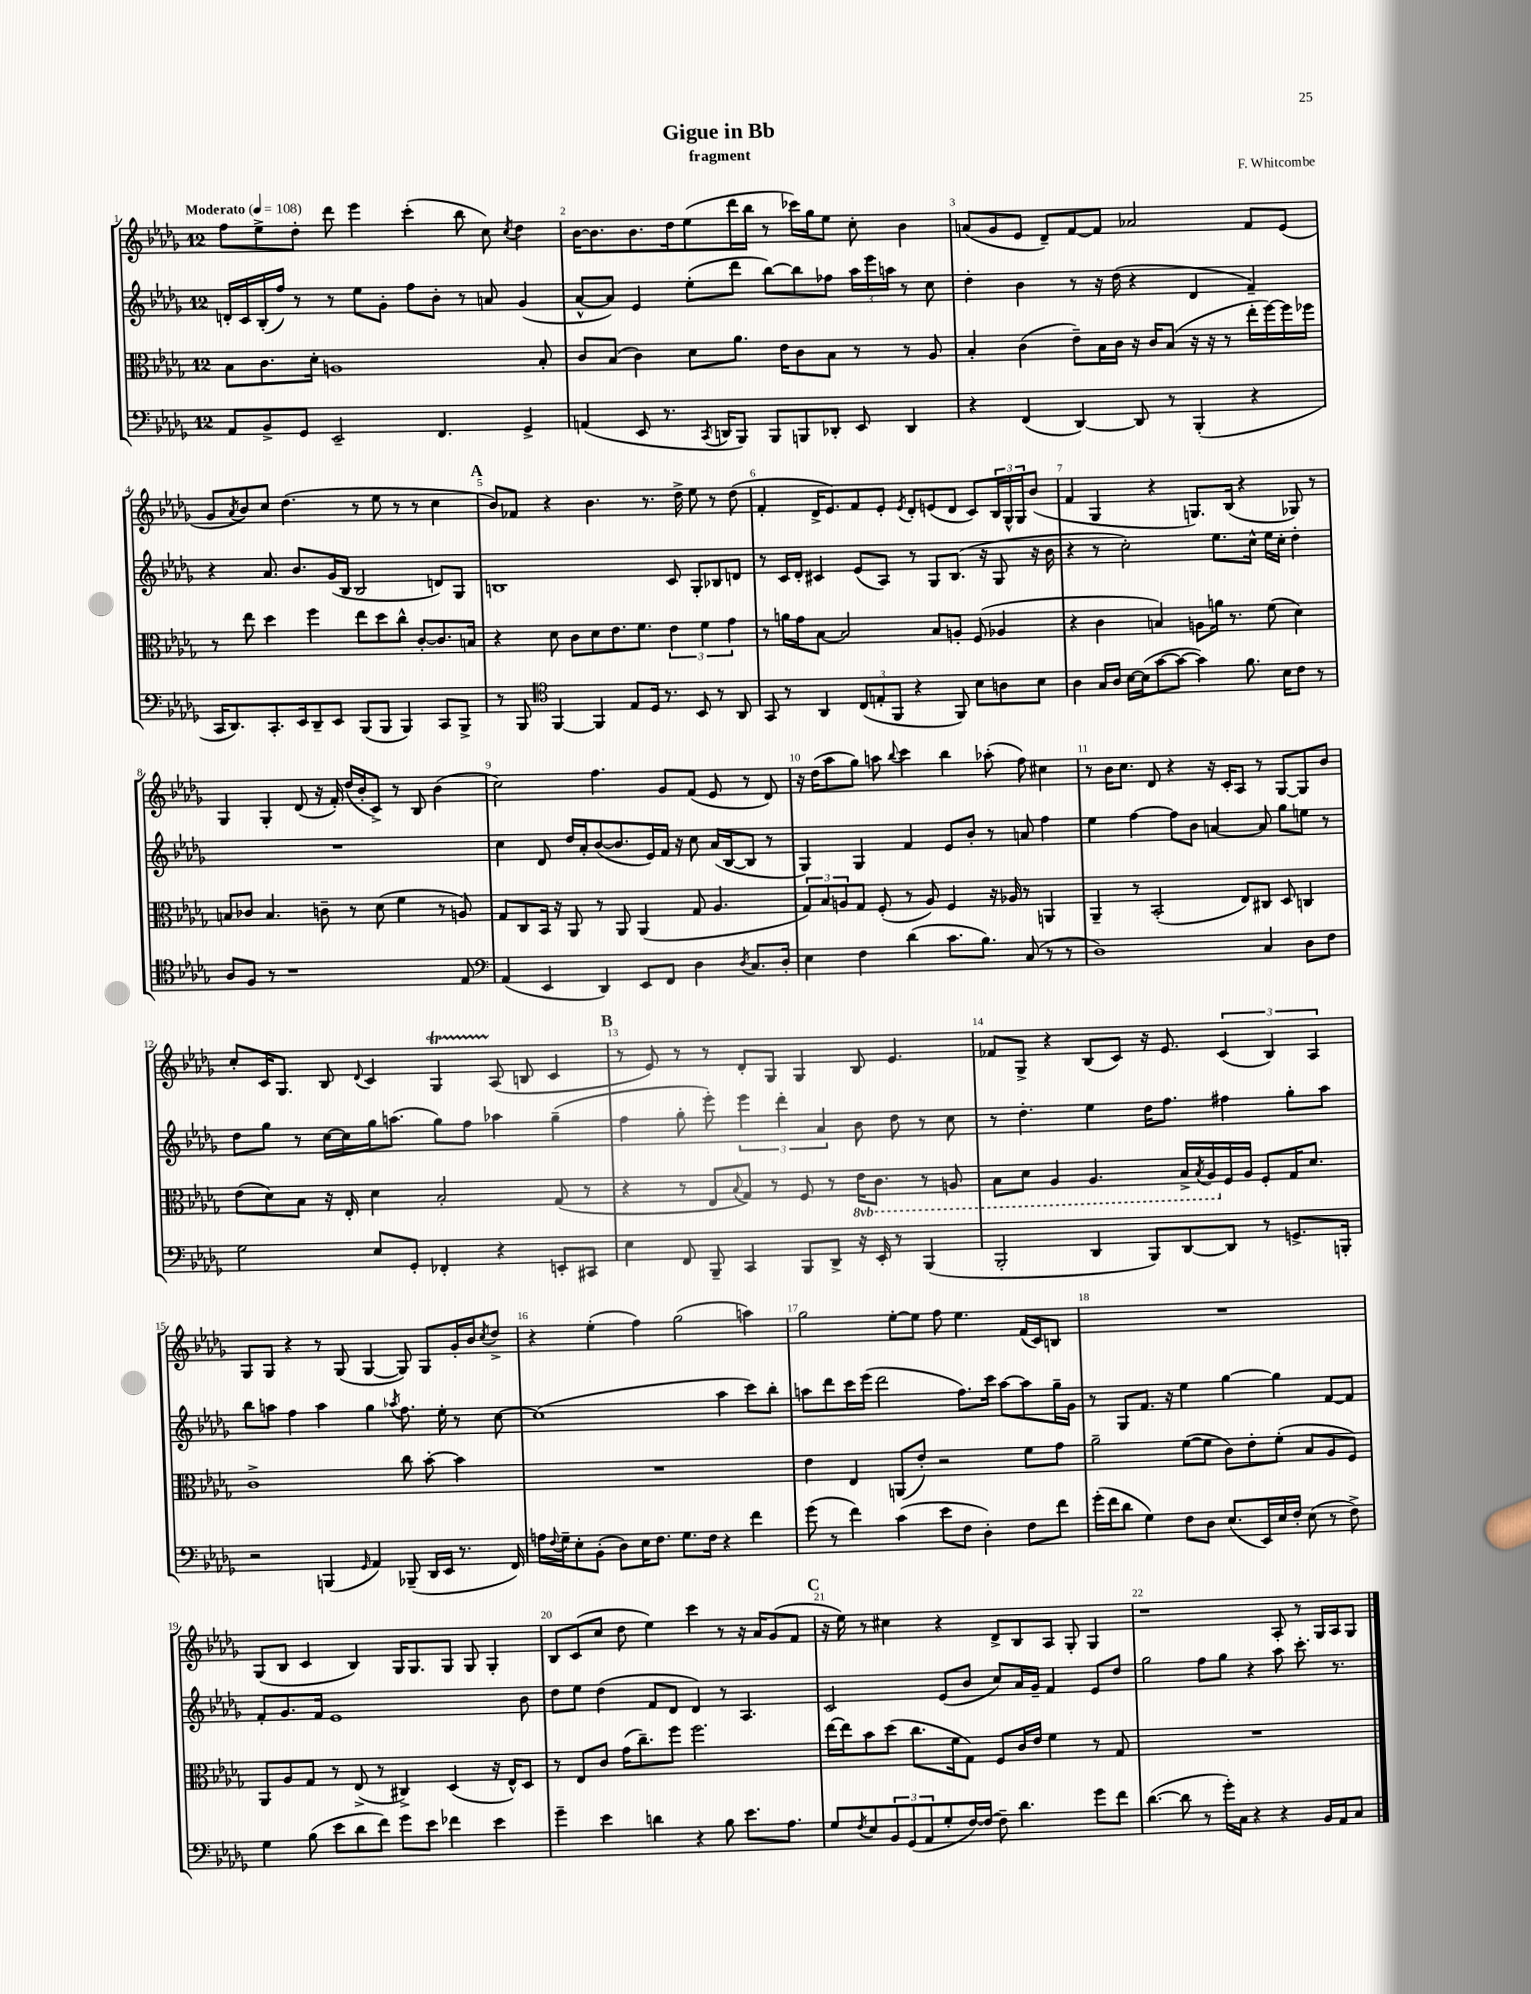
\header { title = "Gigue in Bb" composer = "F. Whitcombe" subtitle = "fragment" }
<<
\new StaffGroup <<
\new Staff = "s0" {
    \clef treble \key des \major \once \override Staff.TimeSignature.style = #'single-digit \time 12/8 \tempo "Moderato" 4 = 108
    f''8 ees''8-> des''8-. des'''8 ees'''4 c'''4-.( bes''8 c''8) \acciaccatura { c''8 } des''4 |
    bes'16~ bes'8. bes'8. des''16 ees''8( des'''16 bes''16 r8 ces'''16) ges''16 ees''8 c''8-. bes'4 |
    a'8( ges'8 ees'8 des'8--) f'8~ f'8 aes'2 f'8 ees'8( |
    ges'8 \acciaccatura { aes'8 } bes'8) c''8 des''4.( r8 ees''8 r8 r8 c''4 |
    \mark \markup { \bold "A" } bes'8) fes'8 r4 bes'4. r8. des''16-> ees''8 r8 des''8( |
    f'4-. des'16-> ees'8.) f'8 ees'8-. \acciaccatura { ees'8 } des'8-. e'8( des'8 c'8) \tuplet 3/2 { bes16 ges16-^ ges16 } bes'8( |
    f'4 ges4 r4 g8.) bes16( r4 ges8) r8 |
    ges4 ges4-. des'8( r16 f'16-.) des''16( bes'16-. c'8->) r8 bes8 bes'4( |
    c''2) f''4. ges'8 f'8( ees'8 r8 des'8) |
    r16 des''16( aes''8 ges''8) a''8 \appoggiatura { bes''8 } c'''4 bes''4 aes''8-.( f''8) cis''4 |
    r8 bes'16 c''8. des'8 r4 r16 c'16-. aes8 r8 ges8~ ges8 bes'8 |
    c''8-. c'16 ges8. bes8 \appoggiatura { des'8 } c'4 ges4\startTrillSpan aes8\stopTrillSpan( b8 c'4 |
    \mark \markup { \bold "B" } r8 ees'8) r8 r8 des'8-. ges8 ges4 bes8 ees'4. |
    fes'8 ges8-> r4 bes8( c'8) r16 ees'8. \tuplet 3/2 { c'4( bes4) aes4 } |
    ges8 ges8 r4 r8 ges8( ges4~ ges8) ges8 ges'16-. bes'16 \acciaccatura { c''8 } des''8-> |
    r4 ees''4-.( f''4) ges''2( a''4) |
    ges''2 ees''8~-. ees''8 f''8 ees''4. f'16( c'16) b8 |
    R1. |
    ges8( bes8 c'4 bes4) ges16 ges8. ges8 ges8 ges4-. |
    bes8 c'8( c''8 des''8 ees''4) c'''4 r8 r16 aes'16 ges'8( f'8 |
    \mark \markup { \bold "C" } r16 ees''16) r8 cis''4 r4 des'8-> bes8 aes8 ges8-. ges4 |
    r1 aes8-. r8 ges16 aes16 ges8 \bar "|." |
}
\new Staff = "s1" {
    \clef treble \key des \major \once \override Staff.TimeSignature.style = #'single-digit \time 12/8
    d'16-. c'16 bes16-.( f''16) r8 r8 ees''8 ges'8-. f''8 bes'8-. r8 a'8 ges'4( |
    aes'8~-^ aes'8) ees'4 ees''8-.( des'''8 bes''8~) bes''8 fes''8 \tuplet 3/2 { aes''16 ees'''16 a''16 } r8 c''8 |
    des''4-. bes'4 r8 r16 des''16( r4 des'4 f'4--) |
    r4 aes'8. bes'8. ges'16( bes16 bes2 d'8) ges8 |
    \mark \markup { \bold "A" } b1 c'8 ges8-. bes8 d'8 |
    r8 c'16 des'16-. cis'4 ees'8( aes8) r8 ges8 bes8.( r16 ges8 r16 bes'16 |
    r4 r8 c''2-.) ees''8. c''16-^ ees''16 c''16-. des''4-. |
    R1. |
    c''4 des'8 des''16 aes'16-. bes'8~( bes'8. ees'16) f'16 r16 c''8 aes'16( bes16~ bes8 r8 |
    ges4) ges4 f'4 ees'8 bes'8-. r8 a'8 f''4 |
    ees''4 f''4~ f''8 bes'8 a'4~ a'8 ges''8 e''8 r8 |
    des''8 ges''8 r8 c''16~ c''16 ges''16 a''8.( ges''8) f''8 aes''4 ges''4--( |
    \mark \markup { \bold "B" } f''4 ges''8-. ees'''8-.) \tuplet 3/2 { ees'''4 des'''4-. aes'4 } bes'8 des''8 r8 c''8 |
    r8 des''4.-. ees''4 des''16 f''8. fis''4 ges''8-. aes''8 |
    bes''8 a''8 f''4 a''4 ges''4 \acciaccatura { aes''8 } f''8. ees''16-. r8 c''8~ |
    c''1( aes''4 c'''8) bes''8-. |
    a''8 des'''8 c'''16 ees'''16( des'''2 f''8.) c'''16 a''8~ a''8 ges''16-- ges'16 |
    r8 ges8 f'8. r16 ees''4 ges''4~ ges''4 f'8~ f'8 |
    f'8-. ges'8. f'16 ees'1 bes'8 |
    des''8 ees''8 des''4( f'8 des'8 des'4) r8 aes4. |
    \mark \markup { \bold "C" } c'2 ees'8( bes'8 c''8) aes'16 ges'16-- f'4 ees'8 des''8 |
    ges''2 f''8 ges''8 r4 aes''8 c'''8.-. r8. \bar "|." |
}
\new Staff = "s2" {
    \clef alto \key des \major \once \override Staff.TimeSignature.style = #'single-digit \time 12/8 \set Staff.ottavationMarkups = #ottavation-simple-ordinals
    bes8 c'8. des'16-. a1 bes8-. |
    c'8 bes8( c'4) des'8 aes'8. ees'16 c'8 bes8 r8 r8 aes8 |
    bes4-. c'4( ees'8--) bes16 c'16 r16 c'16 bes8( r16 r16 r8 ees''16-. f''16~) f''16 fes''16 |
    r8 ees''8 des''4 f''4 ees''8 des''8 c''8-^ c'8~-. c'8. b16 |
    \mark \markup { \bold "A" } r4 des'8 c'8 des'8 ees'8. f'8. \tuplet 3/2 { ees'4 f'4 ges'4 } |
    r8 a'16 ges'16 bes8~ bes2 bes8 a8-. f8( aes4 |
    r4 c'4 b4) a8 a'16 r8. f'8( des'4) |
    b8 ces'8 b4. c'8-- r8 des'8( f'4 r8 a8) |
    ges8 c8 bes,16 r16 aes,8 r8 aes,8 aes,4( ges8 aes4. |
    \tuplet 3/2 { ges8) bes8 a8 } ges8 f8-.( r8 a8) f4 r16 aes16 r8 a,4 |
    aes,4-- r8 bes,2-.( ees8) cis8 des8 c4 |
    ees'8( des'8) bes8 r16 ees16-. des'4 bes2-. ges8( r8 |
    \mark \markup { \bold "B" } r4 r8 ees8 \appoggiatura { bes8 } ges8) r8 f8 r8 \ottava #-1 ees16 c8. r8 a,8 |
    bes,8 des8 aes,4 aes,4. bes,16-> \acciaccatura { bes,8 } aes,16 \ottava #0 f16 aes16 f8-. ges16 des'8. |
    c'1-> c''8 bes'8~-. bes'4 |
    R1. |
    ees'4 ees4 a,8( ees'8-.) r2 f'8 ges'8 |
    aes'2-- f'8~( f'8 c'8) ees'8-. f'8-.( bes8 aes8 f8) |
    aes,8 aes8 ges8 r8 ees8->( r8 cis4->) des4( r16 ees16-^) des8 |
    r8 ees8 c'8 ges'16( c''8.--) f''8 f''2. |
    \mark \markup { \bold "C" } ees''16~ ees''16 bes'8 des''8( c''8. f'16 ges8) f8 c'16 ees'16 f'4 r8 ges8 |
    R1. \bar "|." |
}
\new Staff = "s3" {
    \clef bass \key des \major \once \override Staff.TimeSignature.style = #'single-digit \time 12/8
    aes,8 bes,8-> ges,8 ees,2-- f,4. ges,4-> |
    a,4( ees,8 r8. \acciaccatura { c,8 } d,16 bes,,8) bes,,8 b,,8 des,8-. ees,8 des,4 |
    r4 f,4( des,4~) des,8 r8 bes,,4-.( r4 |
    c,16 des,8.) c,8.-. ees,16 des,8-- ees,8 bes,,8( bes,,8 bes,,4) c,8 bes,,8-> |
    \mark \markup { \bold "A" } r8 bes,,8 \clef tenor f,4~ f,4 ees8 des16 r8. bes,8 r8 aes,8 |
    ges,8 r8 aes,4 \tuplet 3/2 { c8( e8-. f,8 } r4 f,8) bes8 a8 bes8 |
    aes4 ges16 aes16 bes16~ bes16( ges'8~ ges'8~ ges'4) f'8. bes16 c'8 r8 |
    aes8 f8 r8 r1 ees8 |
    \clef bass aes,4( ees,4 des,4) ees,8 f,8 des4 \acciaccatura { des8 } c8. des16-. |
    ees4 f4 des'4( c'8. bes8.) c8( r8 r8 |
    des1) c4 des8 f8 |
    ges2 ees8 ges,8-. fes,4-. r4 e,8-. cis,8 |
    \mark \markup { \bold "B" } ees4 f,8 bes,,8-- c,4 bes,,8 des,8-> r16 ees,16-. r8 bes,,4( |
    bes,,2-. des,4 bes,,8) des,8~ des,8 r8 g,8.-> b,,16-. |
    r2 b,,4( \grace { ges,16 } aes,4) bes,,8--( des,16 ees,16 r8. f,16) |
    a16 \appoggiatura { f8 } ges16-- ees8-. bes,8-.( des8) ees16 f8. ges8. f16 r4 f'4 |
    ges'8( r8 f'4) c'4( ees'8 f8 des4-.) f8 f'8 |
    ges'16-.( f'16 des'8 ges4) f8 des8 ees8.( ees,16) ees16 f16-. ees8( r8 f8->) |
    ges4 bes8( ees'8 des'8 f'8) ges'8 ees'8 fes'4 ees'4 |
    ges'4-- ees'4 d'4 r4 bes8 ees'8. aes8. |
    \mark \markup { \bold "C" } ges8 \acciaccatura { f8 } ees8 \tuplet 3/2 { bes,8 ges,8( aes,8 } ges8-. f16~) f16~ f8-- des'4. ges'8 f'8 |
    des'4.~( des'8 r8 ges'16-.) c16 r4 r4 bes,16 aes,16 c8 \bar "|." |
}
>>
>>
\layout { \context { \Score \override BarNumber.break-visibility = ##(#f #t #t) barNumberVisibility = #all-bar-numbers-visible } }
